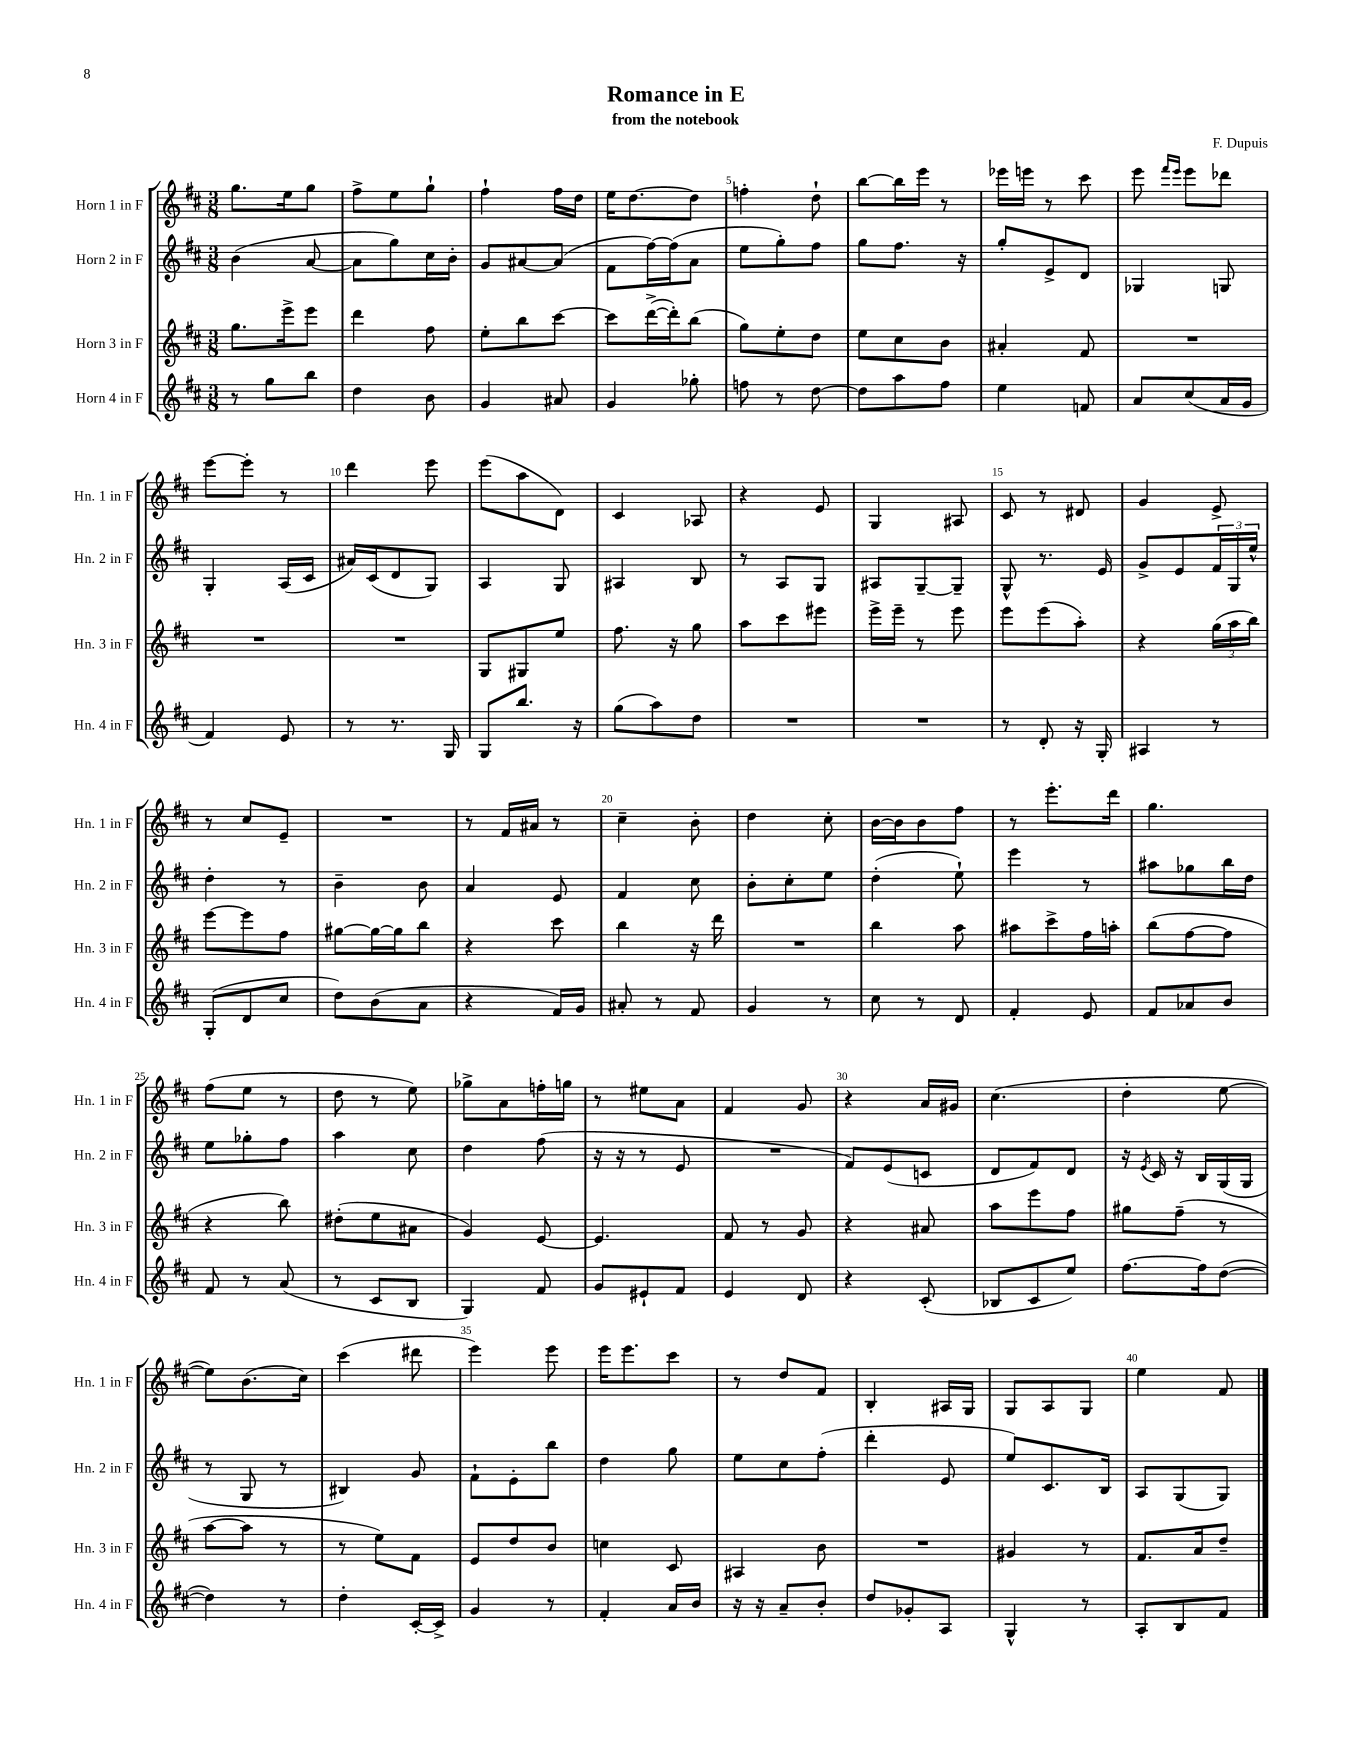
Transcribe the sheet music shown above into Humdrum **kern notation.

**kern	**kern	**kern	**kern
*part4	*part3	*part2	*part1
*staff4	*staff3	*staff2	*staff1
*I"Horn 4 in F	*I"Horn 3 in F	*I"Horn 2 in F	*I"Horn 1 in F
*I'Hn. 4 in F	*I'Hn. 3 in F	*I'Hn. 2 in F	*I'Hn. 1 in F
*clefG2	*clefG2	*clefG2	*clefG2
*k[f#c#]	*k[f#c#]	*k[f#c#]	*k[f#c#]
*M3/8	*M3/8	*M3/8	*M3/8
=1	=1	=1	=1
8r	8.gg\L	(4b\	8.gg\L
8gg\L	.	.	.
.	16eee^\k	.	16ee\k
8bb\J	8eee\J	[8a/	8gg\J
=2	=2	=2	=2
4dd\	4ddd\	8a\L]	8ff#^\L
.	.	8gg\)	8ee\
8b\	8ff#\	16cc#\L	8gg`\J
.	.	16b'\JJ	.
=3	=3	=3	=3
4g/	8ee'\L	8g/L	4ff#`\
.	8bb\	[8a#X/	.
8a#X/	[8ccc#\J	(8a#/J]	16ff#\LL
.	.	.	16dd\JJ
=4	=4	=4	=4
4g/	8ccc#\L]	8f#\L	16ee\KL
.	.	.	[8.dd\
.	([16ddd^\L	[16ff#\L)	.
.	16ddd'\J])	(16ff#\J]	.
8gg-X'\	(8bb\J	8a\J	8dd\J]
=5	=5	=5	=5
8ffn\	8gg\L)	8ee\L	4ffn'\
8r	8ee'\	8gg'\)	.
[8dd\	8dd\J	8ff#\J	8dd`\
=6	=6	=6	=6
8dd\L]	8ee\L	8gg\L	[8bb\L
8aa\	8cc#\	8.ff#\J	16bb\L]
.	.	.	16eee\JJ
8ff#\J	8b\J	.	8r
.	.	16r	.
=7	=7	=7	=7
4ee\	4a#X'/	8gg'/L	16eee-X\LL
.	.	.	16eeen\JJ
.	.	8e^/	8r
8fn/	8f#/	8d/J	8ccc#\
=8	=8	=8	=8
8a/L	4.r	4G-X/	8eee\
.	.	.	16qqfff#/LL
.	.	.	16qqeee/JJ
(8cc#/	.	.	8eee\L
16a/L	.	8Gn/	8ddd-X\J
16g/JJ	.	.	.
!!LO:LB:g=z
=9	=9	=9	=9
4f#/)	4.r	4G'/	[8eee\L
.	.	.	8eee'\J]
8e/	.	(16A/LL	8r
.	.	16c#/JJ	.
=10	=10	=10	=10
8r	4.r	16a#X/LL)	4ddd\
.	.	(16c#/J	.
8.r	.	8d/	.
.	.	8G/J)	8eee\
16G/	.	.	.
=11	=11	=11	=11
8G/L	8G/L	4A/	(8eee\L
8.bb/J	8G#X/	.	8aa\
.	8ee/J	8G/	8d\J)
16r	.	.	.
=12	=12	=12	=12
(8gg\L	8.ff#\	4A#X/	4c#/
8aa\)	.	.	.
.	16r	.	.
8dd\J	8gg\	8B/	8A-X/
=13	=13	=13	=13
4.r	8aa\L	8r	4r
.	8ccc#\	8A/L	.
.	8eee#X\J	8G/J	8e/
=14	=14	=14	=14
4.r	16eee^\LL	8A#X/L	4G/
.	16eee~\JJ	.	.
.	8r	[8G~/	.
.	8eee\	8G~/J]	8A#X/
=15	=15	=15	=15
8r	8eee\L	8G^^/	8c#/
8d'/	(8eee\	8.r	8r
16r	8aa'\J)	.	8d#X/
16G'/	.	16e/	.
=16	=16	=16	=16
4A#X/	4r	8g^/L	4g/
.	.	8e/	.
8r	(24gg\LL	24f#/L	8e^/
.	24aa\	24G/	.
.	24bb\JJ)	24ee^^/JJ	.
!!LO:LB:g=z
=17	=17	=17	=17
(8G'/L	[8eee\L	4dd'\	8r
8d/	8eee\]	.	8cc#/L
8cc#/J	8ff#\J	8r	8e~/J
=18	=18	=18	=18
8dd\L)	[8gg#X\L	4b~\	4.r
(8b\	16gg#\L_	.	.
.	16gg#\J]	.	.
8a\J	8bb\J	8b\	.
=19	=19	=19	=19
4r	4r	4a/	8r
.	.	.	16f#/LL
.	.	.	16a#X/JJ
16f#/LL)	8ccc#\	8e/	8r
16g/JJ	.	.	.
=20	=20	=20	=20
8a#X'/	4bb\	4f#/	4cc#~\
8r	.	.	.
8f#/	16r	8cc#\	8b'\
.	16ddd\	.	.
=21	=21	=21	=21
4g/	4.r	8b'\L	4dd\
.	.	8cc#'\	.
8r	.	8ee\J	8cc#'\
=22	=22	=22	=22
8cc#\	4bb\	(4dd'\	[16b\LL
.	.	.	16b\J]
8r	.	.	8b\
8d/	8aa\	8ee`\)	8ff#\J
=23	=23	=23	=23
4f#'/	8aa#X\L	4eee\	8r
.	8ccc#^\	.	8.eee'\L
8e/	16ff#\L	8r	.
.	16aan'\JJ	.	16ddd\Jk
=24	=24	=24	=24
8f#/L	(8bb\L	8aa#X\L	4.gg\
8a-X/	[8ff#\	8gg-X\	.
8b/J	8ff#\J]	16bb\L	.
.	.	16dd\JJ	.
!!LO:LB:g=z
=25	=25	=25	=25
8f#/	4r	8ee\L	(8ff#\L
8r	.	8gg-X'\	8ee\J
(8a/	8bb\)	8ff#\J	8r
=26	=26	=26	=26
8r	(8dd#X'\L	4aa\	8dd\
8c#/L	8ee\	.	8r
8B/J	8a#X\J	8cc#\	8ee\)
=27	=27	=27	=27
4G/)	4g/)	4dd\	8gg-X^\L
.	.	.	8a\
8f#/	[8e/	(8ff#\	16ffn'\L
.	.	.	16ggn\JJ
=28	=28	=28	=28
8g/L	4.e/]	16r	8r
.	.	16r	.
8e#X`/	.	8r	8ee#X\L
8f#/J	.	8e/	8a\J
=29	=29	=29	=29
4e/	8f#/	4.r	4f#/
.	8r	.	.
8d/	8g/	.	8g/
=30	=30	=30	=30
4r	4r	8f#/L)	4r
.	.	(8e/	.
(8c#'/	8a#X/	8cn/J	16a/LL
.	.	.	16g#X/JJ
=31	=31	=31	=31
8B-X/L	8aa\L	8d/L	(4.cc#\
8c#/	8eee\	8f#/)	.
8ee/J)	8ff#\J	8d/J	.
=32	=32	=32	=32
[8.ff#\L	8gg#X\L	16r	4dd'\
.	.	8qe/	.
.	.	16c#/	.
.	(8ff#~\J	16r	.
16ff#\k]	.	16B/LL	.
([8dd\J	8r	(16G/	[8ee\
.	.	16G/JJ	.
!!LO:LB:g=z
=33	=33	=33	=33
4dd\])	[8aa\L	8r	8ee\L])
.	8aa\J]	8G/	(8.b\
8r	8r	8r	.
.	.	.	16cc#\Jk)
=34	=34	=34	=34
4dd'\	8r	4B#X/)	(4ccc#\
.	8ee\L)	.	.
[16c#'/LL	8f#\J	8g/	8ddd#X\
16c#^/JJ]	.	.	.
=35	=35	=35	=35
4g/	8e/L	8f#`\L	4eee\)
.	8dd/	8e'\	.
8r	8b/J	8bb\J	8eee\
=36	=36	=36	=36
4f#'/	4ccn\	4dd\	16eee\KL
.	.	.	8.eee\
16a/LL	8c#/	8gg\	8ccc#\J
16b/JJ	.	.	.
=37	=37	=37	=37
16r	4A#X/	8ee\L	8r
16r	.	.	.
8a~/L	.	8cc#\	8dd/L
8b'/J	8b\	(8ff#'\J	8f#/J
=38	=38	=38	=38
8dd/L	4.r	4ddd'\	4B'/
8g-X'/	.	.	.
8A/J	.	8e/	16A#X/LL
.	.	.	16G/JJ
=39	=39	=39	=39
4G^^/	4g#X/	8ee/L)	8G/L
.	.	8.c#/	8A/
8r	8r	.	8G/J
.	.	16B/Jk	.
=40	=40	=40	=40
8A'/L	8.f#/L	8A/L	4ee\
8B/	.	(8G/	.
.	16a/k	.	.
8f#/J	8dd~/J	8G/J)	8f#/
==	==	==	==
*-	*-	*-	*-
